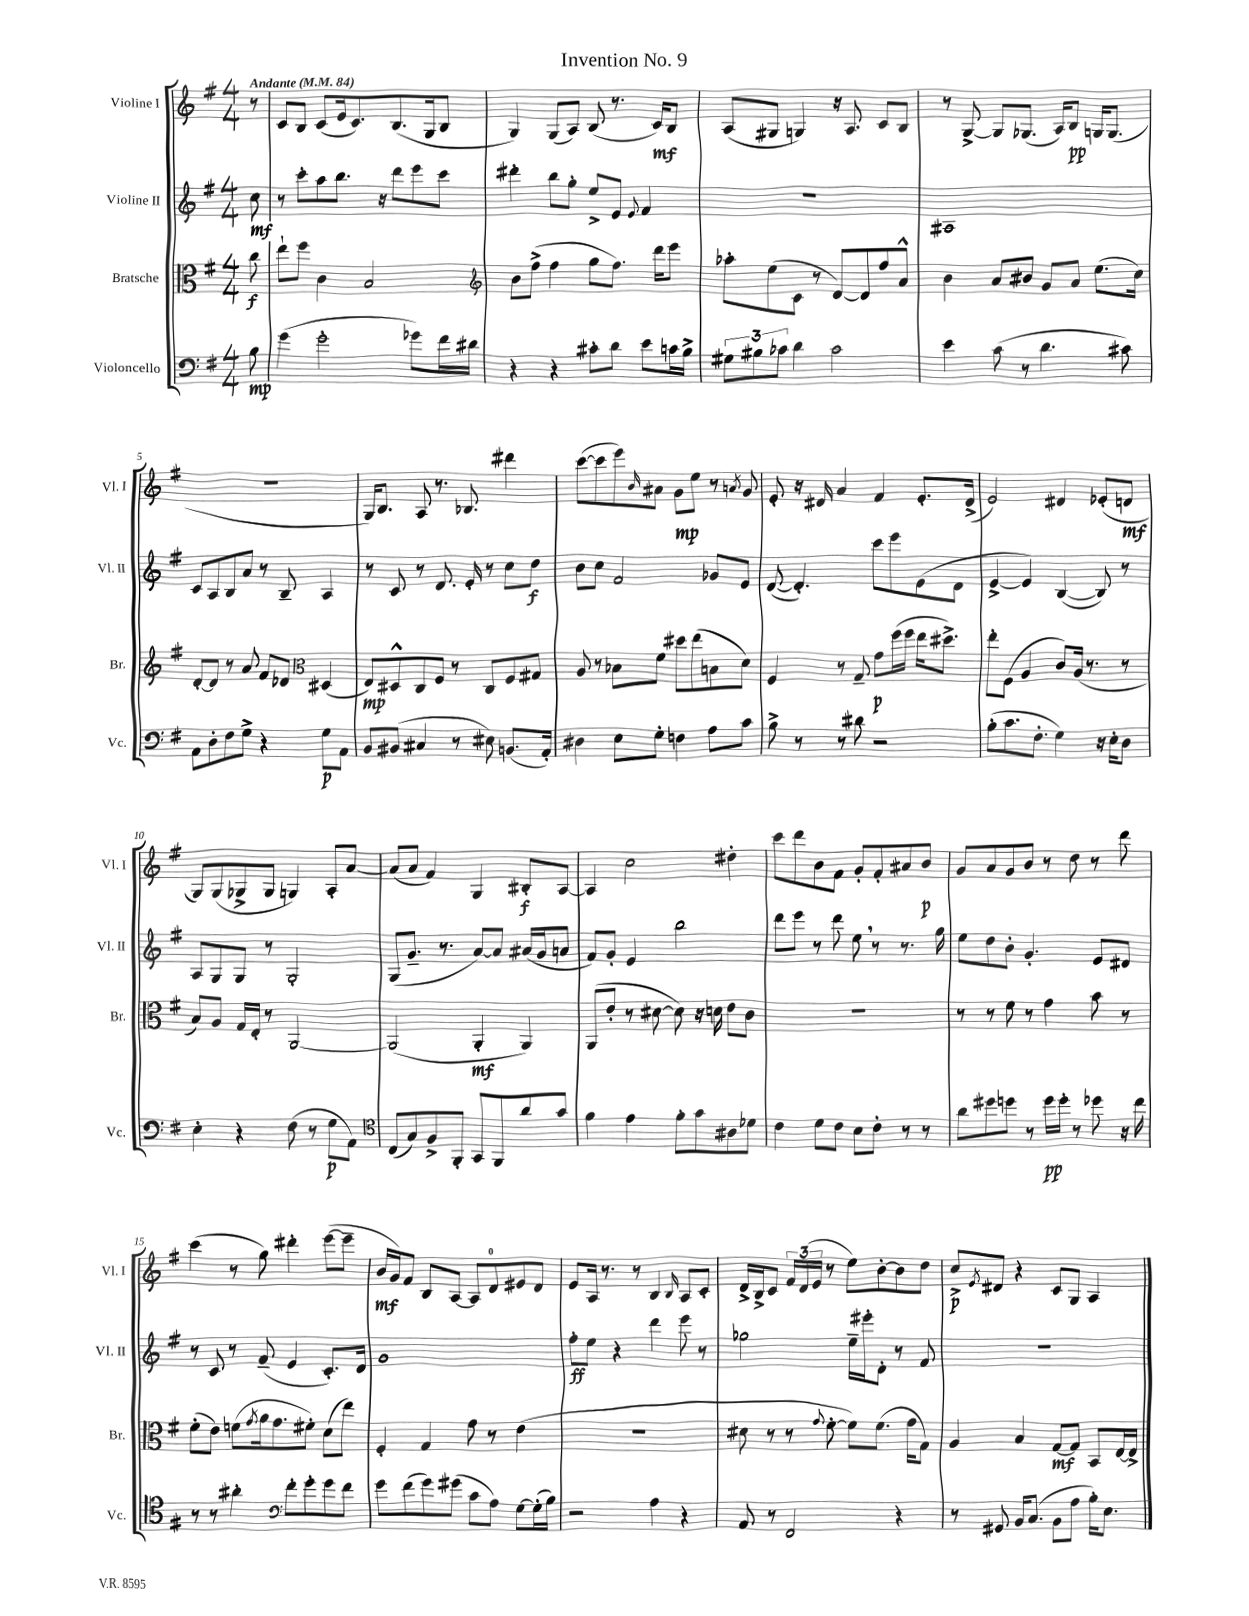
\header { title = "Invention No. 9" }
<<
\new StaffGroup <<
\new Staff = "s0" \with { instrumentName = "Violine I" shortInstrumentName = "Vl. I" } {
    \clef treble \key g \major \numericTimeSignature \time 4/4 \partial 8 \tempo "Andante" 4 = 84
    r8 |
    c'8 b8 c'8( e'16 c'8.) b8.( g16 b8 |
    g4) g8( a8) b8( r8. c'16\mf) b8 |
    a8( gis8 g4) r16 a8. c'8 b8 |
    r8 g8~-> g8 ges8.( a16) b8\pp g16 g8.( |
    R1 |
    g16) b8. a8 r8. bes8. dis'''4 |
    c'''8~( c'''8 e'''8) \grace { b'16 } ais'8 g'8\mp e''8 r8 \acciaccatura { a'8 } g'8 |
    e'8-. r16 dis'16 a'4 fis'4 e'8.-. dis'16->( |
    e'2) dis'4 ees'8-.( d'8\mf |
    g8) g8( ges8-> ges8 g4) a8-. a'8~ |
    a'8( a'8 fis'4) g4 bis8-.\f a8~ |
    a4 c''2 dis''4-. |
    c'''8 d'''8 b'8 fis'8 g'8-. fis'8-. ais'8 b'8\p |
    g'8 a'8 g'8 b'8 r8 d''8 r8 d'''8 |
    c'''4( r8 g''8) dis'''4-. e'''8~( e'''8-- |
    b'16\mf g'16) fis'8 b8 a8~ a8 d'8-0 eis'8 d'8 |
    e'8 a16 r8. r8 b4 \grace { b16 } a8 c'8-. |
    d'16-> b16-> c'8 \tuplet 3/2 { fis'16 d'16( e'16 } r8 e''8) b'8~-. b'8 d''8 |
    c''8->\p \acciaccatura { e'8 } dis'8 r4 c'8 g8 a4 \bar "|." |
}
\new Staff = "s1" \with { instrumentName = "Violine II" shortInstrumentName = "Vl. II" } {
    \clef treble \key g \major \numericTimeSignature \time 4/4 \partial 8
    c''8\mf |
    r8 c'''8-. a''8 b''8. r16 d'''8 e'''8 c'''8 |
    dis'''4-. b''8 g''8-. e''8-> e'8 \appoggiatura { e'8 } fis'4 |
    R1 |
    ais1 |
    c'8 a8 b8 a'8 r8 b8-- a4 |
    r8 c'8 r8 d'8. e'16-. r8 c''8 d''8\f |
    b'8 c''8 fis'2 ges'8 e'8 |
    d'8~( d'4.-.) c'''8 e'''8 e'8( d'8 |
    e'4~-> e'4) b4~( b8) r8 |
    a8 g8 g8 r8 g2-. |
    g8( g'8.-- r8. a'8~) a'8 ais'16( g'16 a'8 |
    fis'8) g'8-. e'4 b''2 |
    d'''8 e'''8 r8 d'''8 e''8 \breathe r8 r8. g''16 |
    e''8 d''8 b'8-. g'4.-. e'8 dis'8 |
    r8 c'8 r8 fis'8--( e'4 c'8.-.) d'16 |
    g'1 |
    fis''8-.\ff e''8 r4 d'''4 e'''8 r8 |
    ges''2 e''16-- eis'''16-. d'8-. r8 fis'8 |
    R1 \bar "|." |
}
\new Staff = "s2" \with { instrumentName = "Bratsche" shortInstrumentName = "Br." } {
    \clef alto \key g \major \numericTimeSignature \time 4/4 \partial 8
    c''8\f |
    e''8-! fis''8 c'4 b2 |
    \clef treble b'8 fis''8->( fis''4 g''8 fis''8.) d'''16 e'''8 |
    aes''8-. e''8( c'8 r8 d'8~) d'8 fis''8 a'8-^ |
    b'4 a'8 bis'8 g'8 a'8 e''8.( c''16) |
    d'8~-. d'8 r8 a'8 fis'8 des'8 \clef alto dis4( |
    e8\mp) dis8-^ c8 fis8 r8 c8 fis8 gis8 |
    a8 r8 bes8 fis'8 dis''8 e''8( b8 d'8) |
    fis4 r8 g8-- g'8\p fis''16( fis''16 e''16 dis''8.->) |
    e''8-. fis8( a4 c'8) a16( r8. r8 |
    b8) a8 g16 e16-. r8 a,2~ |
    a,2( a,4-.\mf a,4) |
    a,8( e'8-. r8 dis'8~ dis'8) r16 d'16 e'8 c'8 |
    R1 |
    r8 r8 fis'8 r8 g'4 b'8 r8 |
    fis'8-.( e'8) f'8( \acciaccatura { g'8 } a'16 g'8. fis'8-.) d'8( e''8) |
    fis4-. g4 g'8 r8 e'4( |
    R1 |
    dis'8 r8 r8 \appoggiatura { g'8 } fis'8~-. fis'8) fis'8.( g'16 g8) |
    a4 b4 g8~\mf g8 b,8 e16~ e16-> \bar "|." |
}
\new Staff = "s3" \with { instrumentName = "Violoncello" shortInstrumentName = "Vc." } {
    \clef bass \key g \major \numericTimeSignature \time 4/4 \partial 8
    b8\mp |
    g'4( g'2-. ges'8) fis'16 dis'16 |
    r4 r4 cis'8-. d'8 e'8 c'16 b16-> |
    \tuplet 3/2 { gis8 bis8 ces'8 } d'4 ces'2 |
    e'4 c'8( r8 d'4. cis'8) |
    a,8 d8-. fis8 g8-> r4 g8\p a,8 |
    b,8 bis,8( cis4 r8 eis8) b,8.( a,16-.) |
    dis4 e8 g8-. f4 a8 c'8 |
    b8-> r8 r8 dis'8 r2 |
    b8-.( c'8. fis8.-. g4) r16 e16-. d8 |
    e4-. r4 fis8( r8 g8\p a,8) |
    \clef tenor c8( g8) fis8-> fis,8-. g,8 fis,8 a'8 g'8 |
    fis'4 e'4 fis'8-. g'8 ais8 des'8 |
    c'4 d'8 c'8 b8 c'8-. r8 r8 |
    a'8 dis''8 d''8 r8 d''16\pp d''16-. r8 des''8 r16 c''16 |
    r8 r8 ais'4-. \clef bass fis'8-. g'8-. g'8 fis'8 |
    g'8 fis'8( g'8) gis'8( c'8 a8) g8~ g16-.( b16) |
    r2 a4 r4 |
    a,8 r8 fis,2 r4 |
    r8 gis,8 b,16 c8.( b,8 a8 b16-.) e8. \bar "|." |
}
>>
>>
